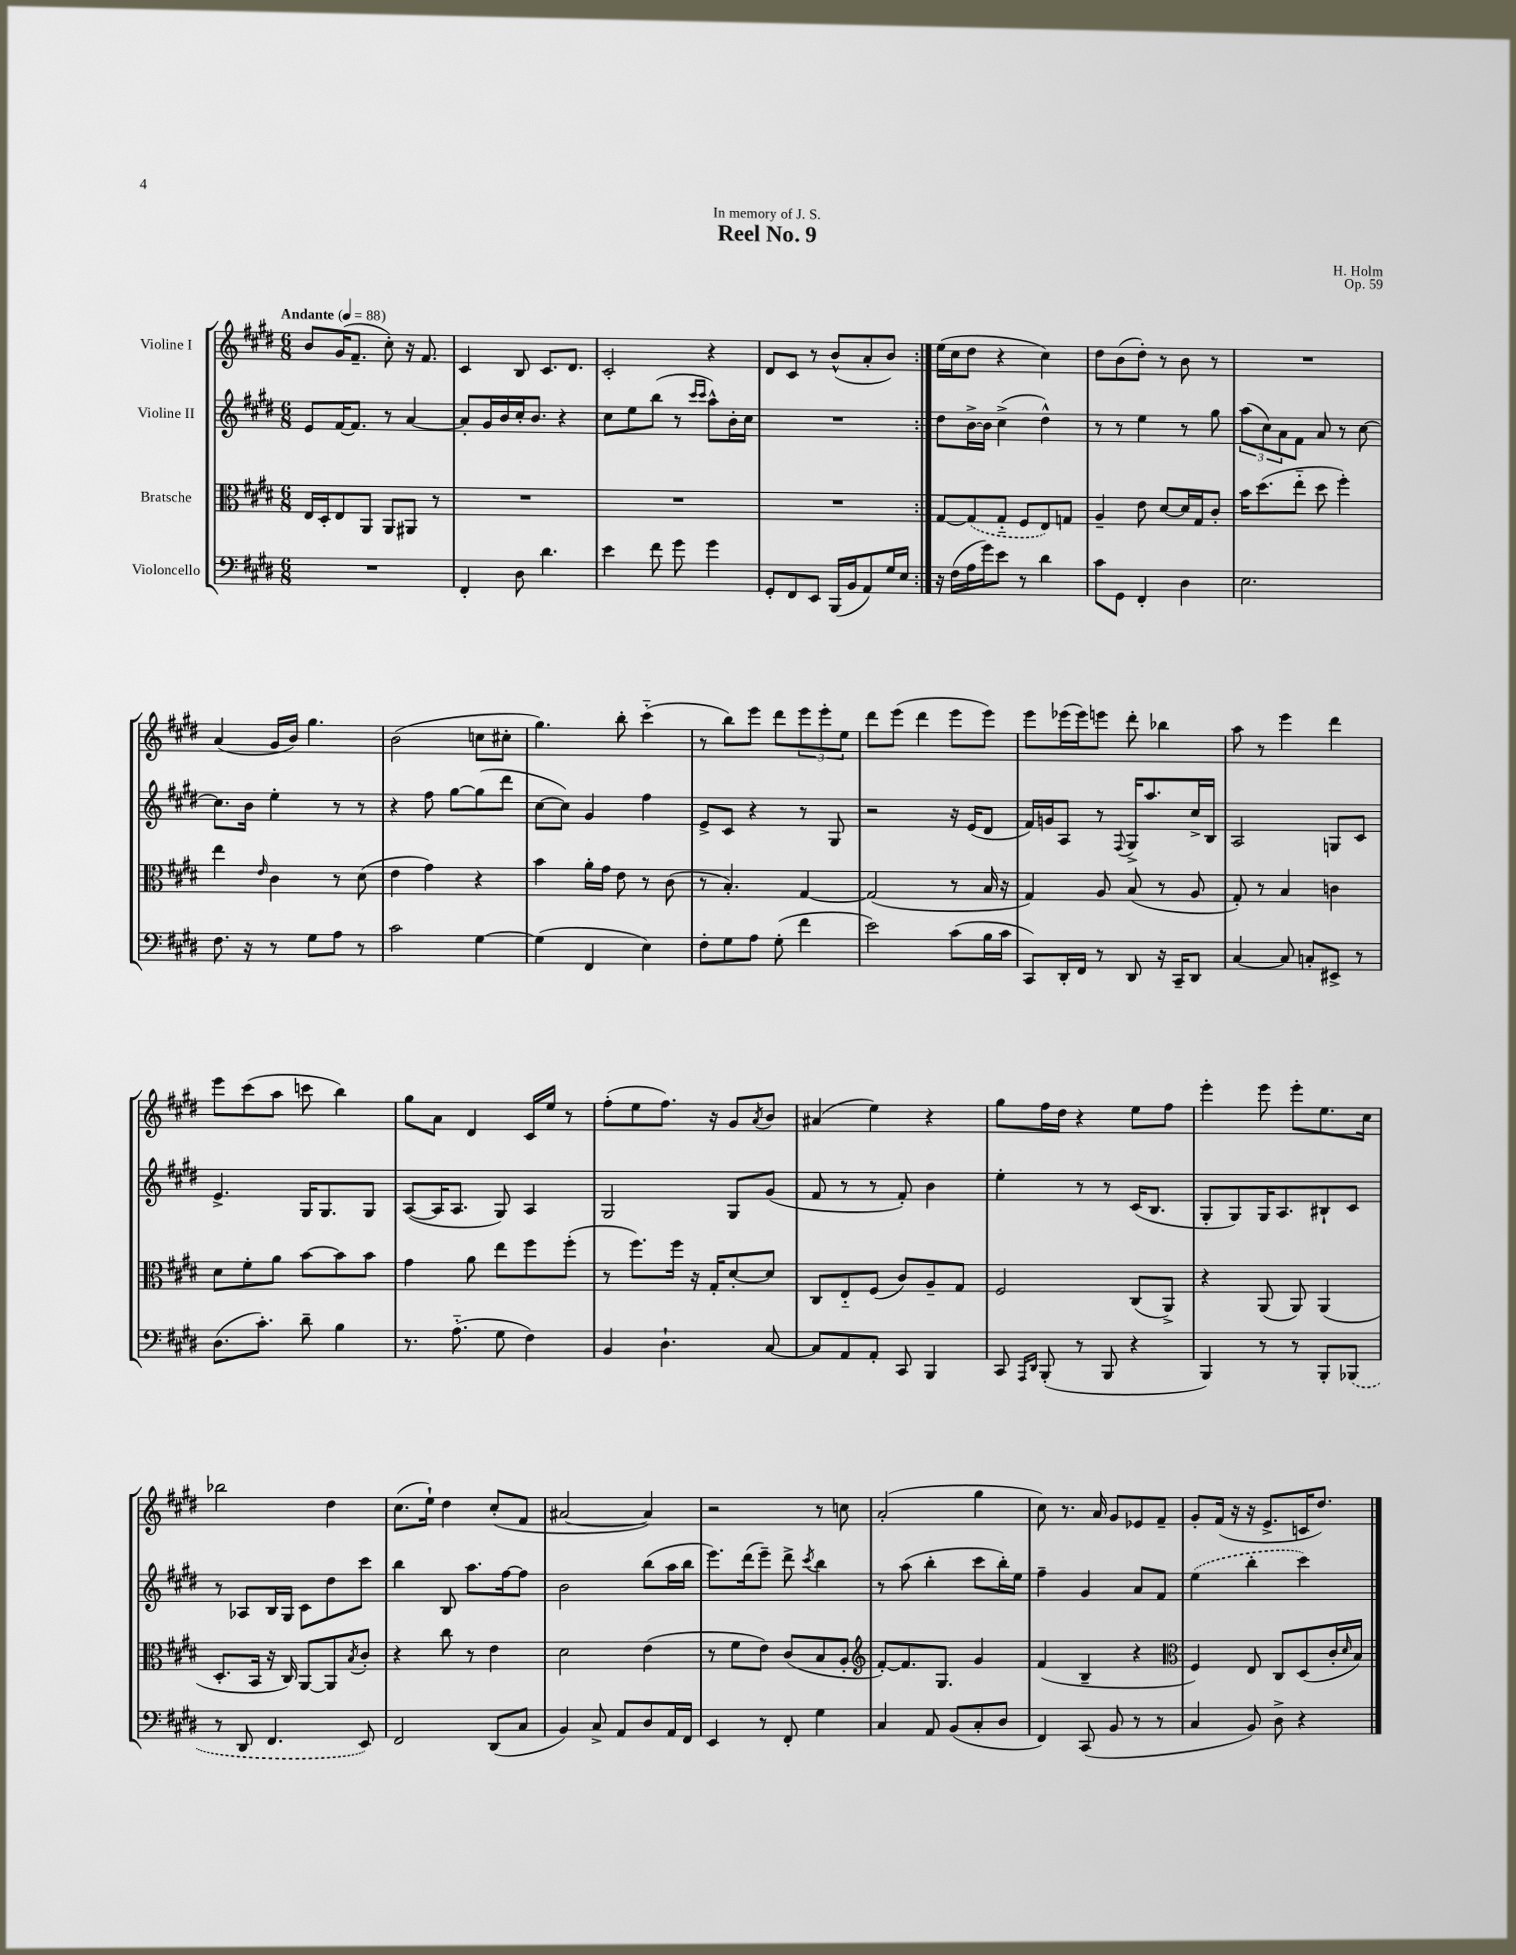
\header { title = "Reel No. 9" composer = "H. Holm" dedication = "In memory of J. S." opus = "Op. 59" }
<<
\new StaffGroup <<
\new Staff = "s0" \with { instrumentName = "Violine I" } {
    \clef treble \key e \major \numericTimeSignature \time 6/8 \tempo "Andante" 4 = 88
    \repeat volta 2 { b'8 gis'16( fis'8.-- cis''8-.) r16 fis'8. |
    cis'4 b8 cis'8. dis'8. |
    cis'2-. r4 |
    dis'8 cis'8 r8 b'8-^( a'8-. b'8) | }
    e''16( cis''16 dis''8 r4 cis''4) |
    dis''8 b'8( dis''8-.) r8 b'8 r8 |
    R2. |
    a'4( gis'16 b'16) gis''4. |
    b'2( c''8 cis''8-. |
    gis''4.) b''8-. cis'''4-_( |
    r8 b''8) e'''8 dis'''8 \tuplet 3/2 { e'''8 e'''8-. e''8 } |
    dis'''8 e'''8( dis'''4 e'''8 e'''8) |
    e'''8 ees'''16( ees'''16) e'''8 dis'''8-. bes''4 |
    a''8 r8 e'''4 dis'''4 |
    e'''8 cis'''8( a''8 c'''8 b''4) |
    gis''8 a'8 dis'4 cis'16 e''16 r8 |
    fis''8-.( e''8 fis''8.) r16 gis'8 \acciaccatura { a'8 } b'8 |
    ais'4( e''4) r4 |
    gis''8 fis''16 dis''16 r4 e''8 fis''8 |
    e'''4-. e'''8 e'''8-. e''8. cis''16 |
    bes''2 dis''4 |
    cis''8.( e''16-!) dis''4 cis''8-.( fis'8 |
    ais'2~ ais'4) |
    r2 r8 c''8 |
    a'2-.( gis''4 |
    cis''8) r8. a'16 gis'8 ees'8 fis'8-- |
    gis'8-. fis'16( r16 r16 e'8.-> c'16 dis''8.) \bar "|." |
}
\new Staff = "s1" \with { instrumentName = "Violine II" } {
    \clef treble \key e \major \numericTimeSignature \time 6/8
    \repeat volta 2 { e'8 fis'16~ fis'8. r8 a'4~ |
    a'8-. gis'16 b'16 cis''16-. b'8. r4 |
    cis''8 e''8 b''8( r8 \grace { cis'''16 cis'''16 } a''8-^) b'16-. cis''16 |
    R2. | }
    dis''8 b'16~-> b'16 cis''4->( dis''4-^) |
    r8 r8 e''4 r8 gis''8 |
    \tuplet 3/2 { a''8( cis''8) a'8 } fis'8 a'8 r8 cis''8~ |
    cis''8. b'16 e''4-. r8 r8 |
    r4 fis''8 gis''8~ gis''8( dis'''8 |
    cis''8~ cis''8) gis'4 fis''4 |
    e'8-> cis'8 r4 r8 gis8 |
    r2 r16 e'16( dis'8 |
    fis'16) g'16 a8 r8 \appoggiatura { fis8 } gis16-> a''8. cis''16-> b16 |
    a2 g8 cis'8 |
    e'4.-> gis16 gis8. gis8 |
    a8~( a16 a8. gis8) a4 |
    gis2 gis8 gis'8( |
    fis'8 r8 r8 fis'8-.) b'4 |
    e''4-. r8 r8 cis'16( b8. |
    gis8-. gis8) gis16 a8. bis8-! cis'8 |
    r8 aes8 b16 gis16 cis'8 dis''8 cis'''8 |
    b''4 b8 a''8. fis''16~ fis''8 |
    b'2 b''8( a''16 b''16 |
    e'''8.) dis'''16( e'''8--) dis'''8-> \acciaccatura { cis'''8 } b''4 |
    r8 a''8( b''4-. cis'''8 b''16-.) e''16 |
    fis''4-- gis'4 a'8 fis'8 |
    \once \slurDashed e''4( b''4-. cis'''4) \bar "|." |
}
\new Staff = "s2" \with { instrumentName = "Bratsche" } {
    \clef alto \key e \major \numericTimeSignature \time 6/8
    \repeat volta 2 { e16 dis16-. e8 a,8 a,8 ais,8 r8 |
    R2. |
    R2. |
    R2. | }
    gis8~ \once \slurDashed gis8( gis8-_ fis8 e8) g8 |
    a4-- e'8 dis'8~ dis'16 gis16 cis'8-. |
    b'16 dis''8.( e''8-_ dis''8 fis''4-.) |
    e''4 \grace { e'16 } cis'4 r8 dis'8( |
    e'4 gis'4) r4 |
    b'4 a'16-. gis'16 e'8 r8 cis'8( |
    r8 b4.-.) gis4~ |
    gis2( r8 b16 r16 |
    gis4) a8 b8( r8 a8 |
    gis8-.) r8 b4 c'4 |
    dis'8 fis'8-. a'8 b'8~ b'8 b'8 |
    gis'4 a'8 e''8 fis''8 fis''8-.( |
    r8 fis''8.) fis''16 r16 gis16-. dis'8~-. dis'8 |
    cis8 e8-_ fis8( cis'8) a8-- gis8 |
    fis2 cis8( a,8->) |
    r4 a,8( a,8) a,4( |
    dis8.-. b,16 r16 cis16) a,8~ a,8 \acciaccatura { b8 } cis'8-. |
    r4 cis''8 r8 e'4 |
    dis'2 e'4( |
    r8 fis'8 e'8) cis'8( b8 a8-. |
    \clef treble fis'8~-.) fis'8. gis8. gis'4 |
    fis'4( b4-- r4 |
    \clef alto fis4) e8 cis8 dis8( cis'16-. \grace { dis'16 } b16) \bar "|." |
}
\new Staff = "s3" \with { instrumentName = "Violoncello" } {
    \clef bass \key e \major \numericTimeSignature \time 6/8
    \repeat volta 2 { R2. |
    fis,4-. dis8 dis'4. |
    e'4 fis'8 gis'8 gis'4 |
    gis,8-. fis,8 e,8 b,,16( b,16 a,8) gis16 e16 | }
    r16 fis16( a16 gis'16) e'8 r8 dis'4 |
    cis'8 gis,8 fis,4-. dis4 |
    e2. |
    fis8. r16 r8 gis8 a8 r8 |
    cis'2 gis4~ |
    gis4( fis,4 e4) |
    fis8-. gis8 a8 gis8-.( fis'4 |
    e'2) cis'8( b16 cis'16 |
    cis,8) dis,16-. fis,16 r8 dis,8 r16 cis,16-- dis,8 |
    cis4~ cis8 c8-. eis,8-> r8 |
    dis8.( cis'8.-.) dis'8-- b4 |
    r8. a8.-_( gis8 fis4) |
    b,4 dis4.-! cis8~ |
    cis8 a,8 a,8-. cis,8 b,,4 |
    cis,8 \grace { a,,16 dis,16 } b,,8-.( r8 b,,8 r4 |
    b,,4) r8 r8 b,,8-. \once \slurDashed bes,,8( |
    r8 dis,8 fis,4. e,8) |
    fis,2 dis,8( cis8 |
    b,4) cis8-> a,8 dis8 a,16 fis,16 |
    e,4 r8 fis,8-. gis4 |
    cis4 a,8 b,8( cis8-. dis8 |
    fis,4) cis,8( b,8 r8 r8 |
    cis4 b,8) dis8-> r4 \bar "|." |
}
>>
>>
\layout { \context { \Score \remove "Bar_number_engraver" } }
